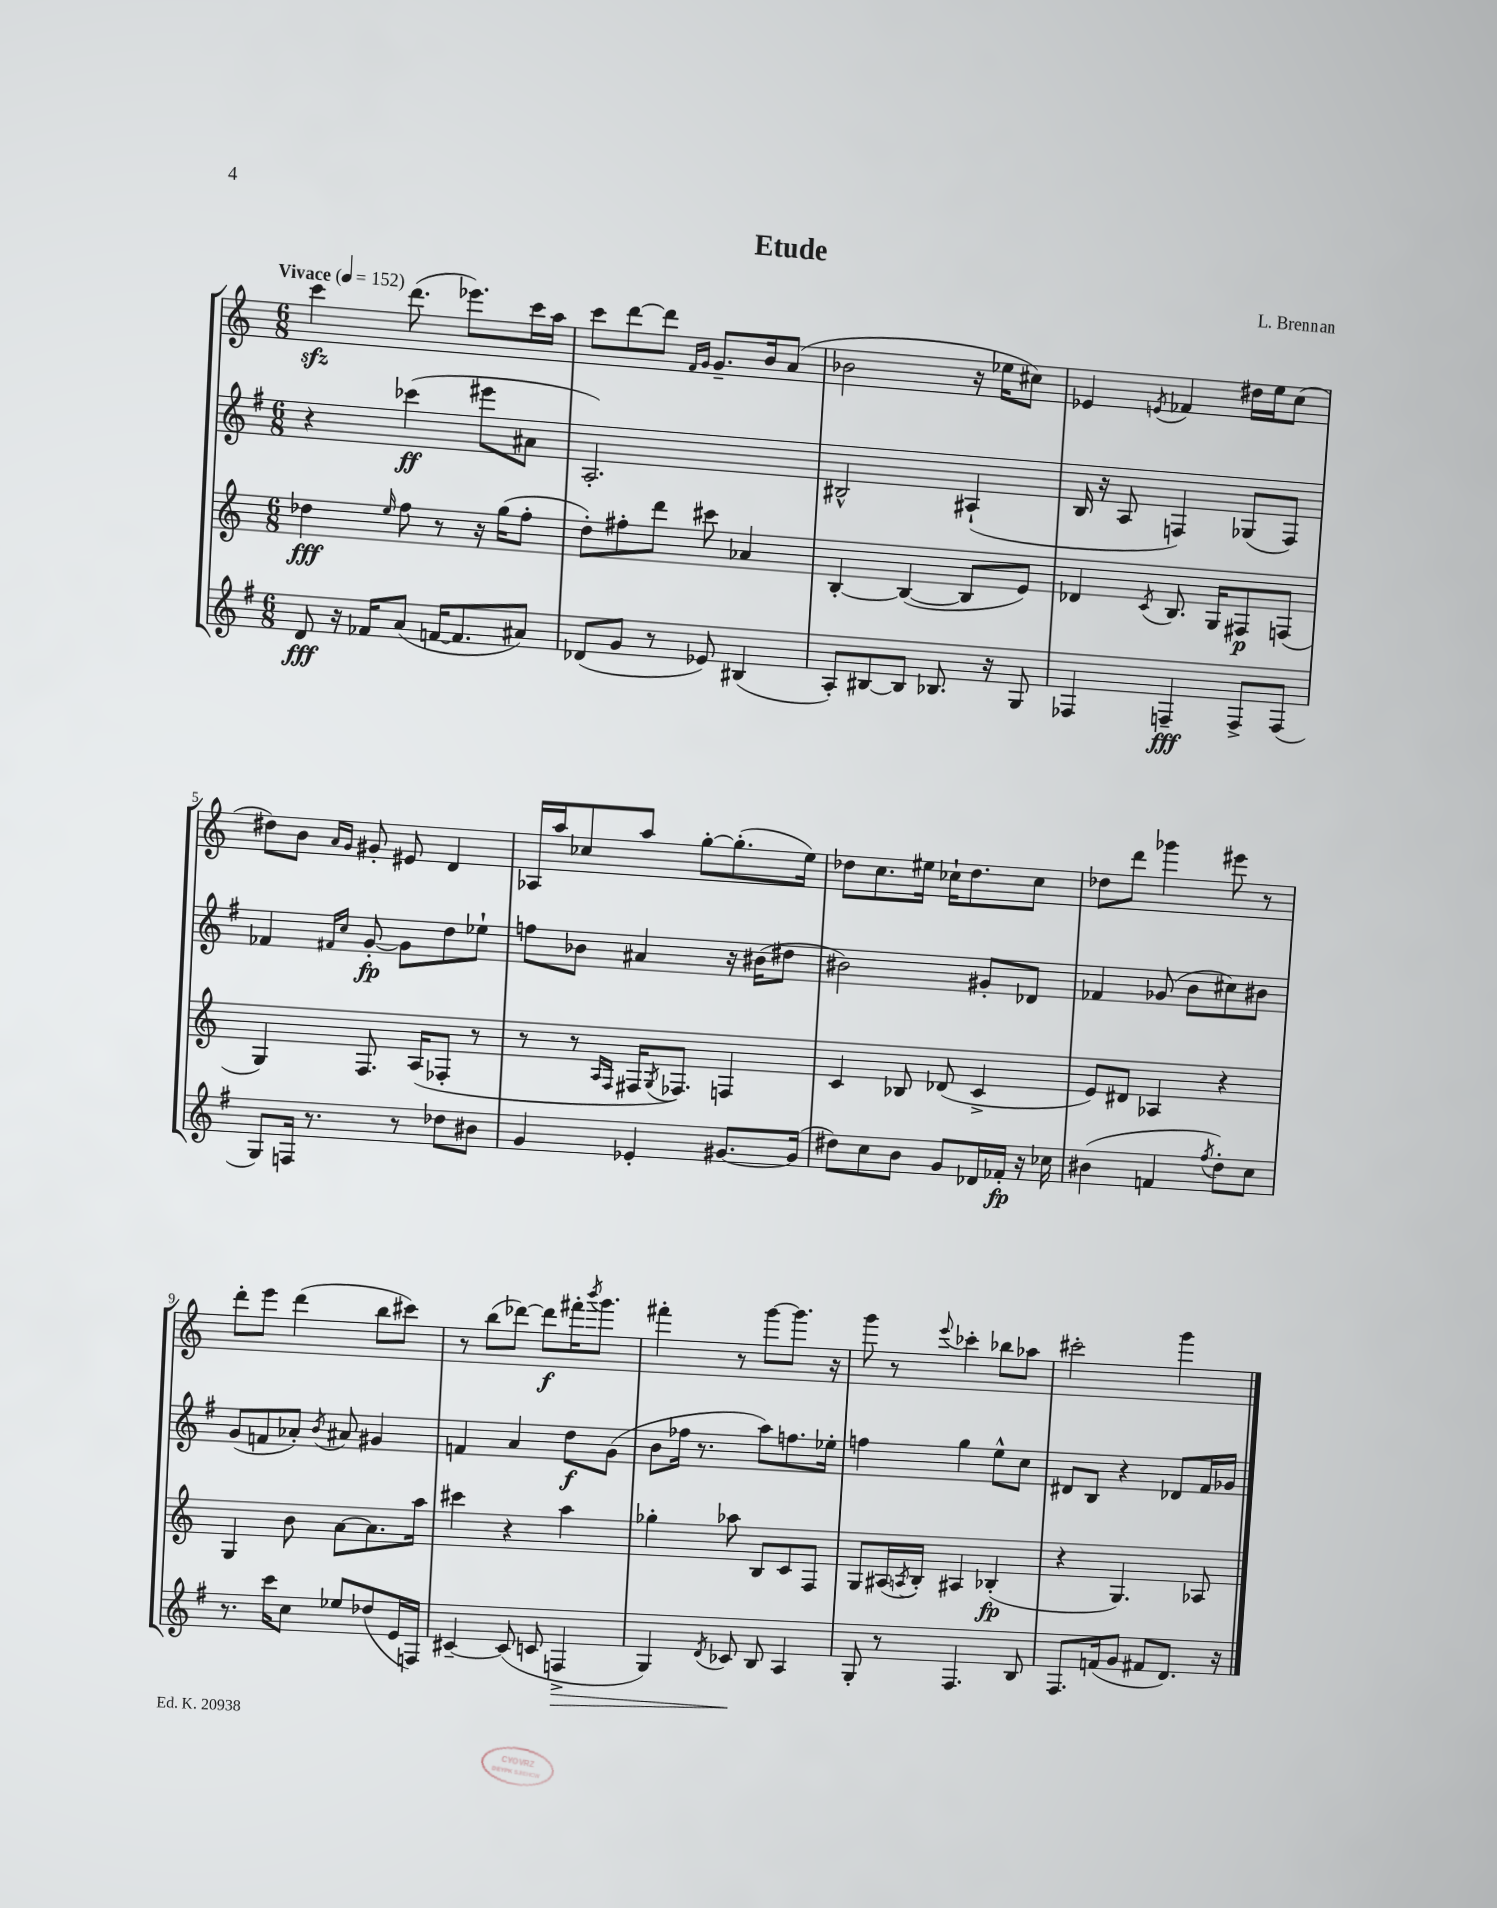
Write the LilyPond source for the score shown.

\header { title = "Etude" composer = "L. Brennan" }
<<
\new StaffGroup <<
\new Staff = "s0" {
    \clef treble \key c \major \numericTimeSignature \time 6/8 \tempo "Vivace" 4 = 152
    c'''4\sfz d'''8.( ees'''8.) c'''16 a''16 |
    c'''8 d'''8~ d'''8 \grace { f'16 g'16 } g'8.-- b'16 a'8( |
    bes'2 r16 ees''16 cis''8) |
    ees'4 \acciaccatura { e'8 } fes'4 dis''16 e''16 c''8( |
    dis''8) b'8 \grace { a'16 g'16 } gis'8-. eis'8 d'4 |
    aes16 a''16 ces''8 a''8 g''8~-. g''8.-.( e''16) |
    des''8 c''8. eis''16 ces''16-! des''8. ces''8 |
    des''8 d'''8 ges'''4 eis'''8 r8 |
    d'''8-. e'''8 d'''4( b''8 cis'''8) |
    r8 b''8( des'''8~) des'''8\f fis'''16-. \acciaccatura { b'''8 } g'''8. |
    fis'''4-. r8 g'''8~ g'''8. r16 |
    g'''8 r8 \appoggiatura { e'''8 } ces'''4-. bes''8 aes''8 |
    cis'''2-. g'''4 \bar "|." |
}
\new Staff = "s1" {
    \clef treble \key g \major \numericTimeSignature \time 6/8
    r4 ces'''4\ff( eis'''8 ais'8 |
    a2.-.) |
    bis2-^ ais4-!( |
    b16 r16 a8 f4) ges8( f8) |
    fes'4 \grace { fis'16 c''16 } g'8~-.\fp g'8 d''8 ees''8-! |
    f''8 bes'8 ais'4 r16 bis'16( dis''8 |
    bis'2) gis'8-. des'8 |
    fes'4 ges'8( b'8 cis''8) bis'8 |
    g'8( f'8 aes'8-.) \acciaccatura { b'8 } ais'8 gis'4 |
    f'4 a'4 d''8\f g'8( |
    b'8 fes''16 r8. a''8) f''8. ees''16-. |
    f''4 g''4 e''8-^ c''8 |
    dis'8 b8 r4 des'8 fis'16 ges'16 \bar "|." |
}
\new Staff = "s2" {
    \clef treble \key c \major \numericTimeSignature \time 6/8
    des''4\fff \grace { e''16 } f''8 r8 r16 g''16( f''8-. |
    d''8-.) fis''8-. d'''8 cis'''8 aes'4 |
    b4~-. b4~( b8 e'8) |
    des'4 \acciaccatura { c'8 } b8. g16 fis8\p f8( |
    g4) f8. a16( fes8-. r8 |
    r8 r8 \grace { a16 f16 } fis16 \acciaccatura { g8 } fes8.) f4 |
    c'4 bes8 des'8( c'4-> |
    e'8) dis'8 aes4 r4 |
    g4 b'8 a'8~ a'8. a''16 |
    cis'''4 r4 a''4 |
    ges''4-. aes''8 b8 c'8 f8 |
    g8 ais16( \acciaccatura { a8 } b16-.) ais4 bes4-.\fp( |
    r4 g4.) aes8 \bar "|." |
}
\new Staff = "s3" {
    \clef treble \key g \major \numericTimeSignature \time 6/8
    d'8\fff r16 fes'16 a'8( f'16~ f'8. ais'8) |
    des'8( g'8 r8 ees'8) bis4( |
    a8-.) bis8~ bis8 bes8. r16 g8 |
    fes4 f4--\fff f8-> f8( |
    g8) f16 r8. r8 des''8 bis'8 |
    g'4 ees'4-. gis'8.~ gis'16( |
    dis''8) c''8 b'8 g'8 des'16 fes'16-.\fp r16 ces''16 |
    bis'4( f'4 \acciaccatura { fis''8 } d''8-.) c''8 |
    r8. c'''16 c''8 ees''8 des''8( e'16 f16) |
    cis'4~-- cis'8( c'8 f4->\> |
    g4) \acciaccatura { d'8 } ces'8\! b8 a4 |
    g8-. r8 fis4. b8 |
    fis8. f'16( g'8 fis'8 d'8.) r16 \bar "|." |
}
>>
>>
